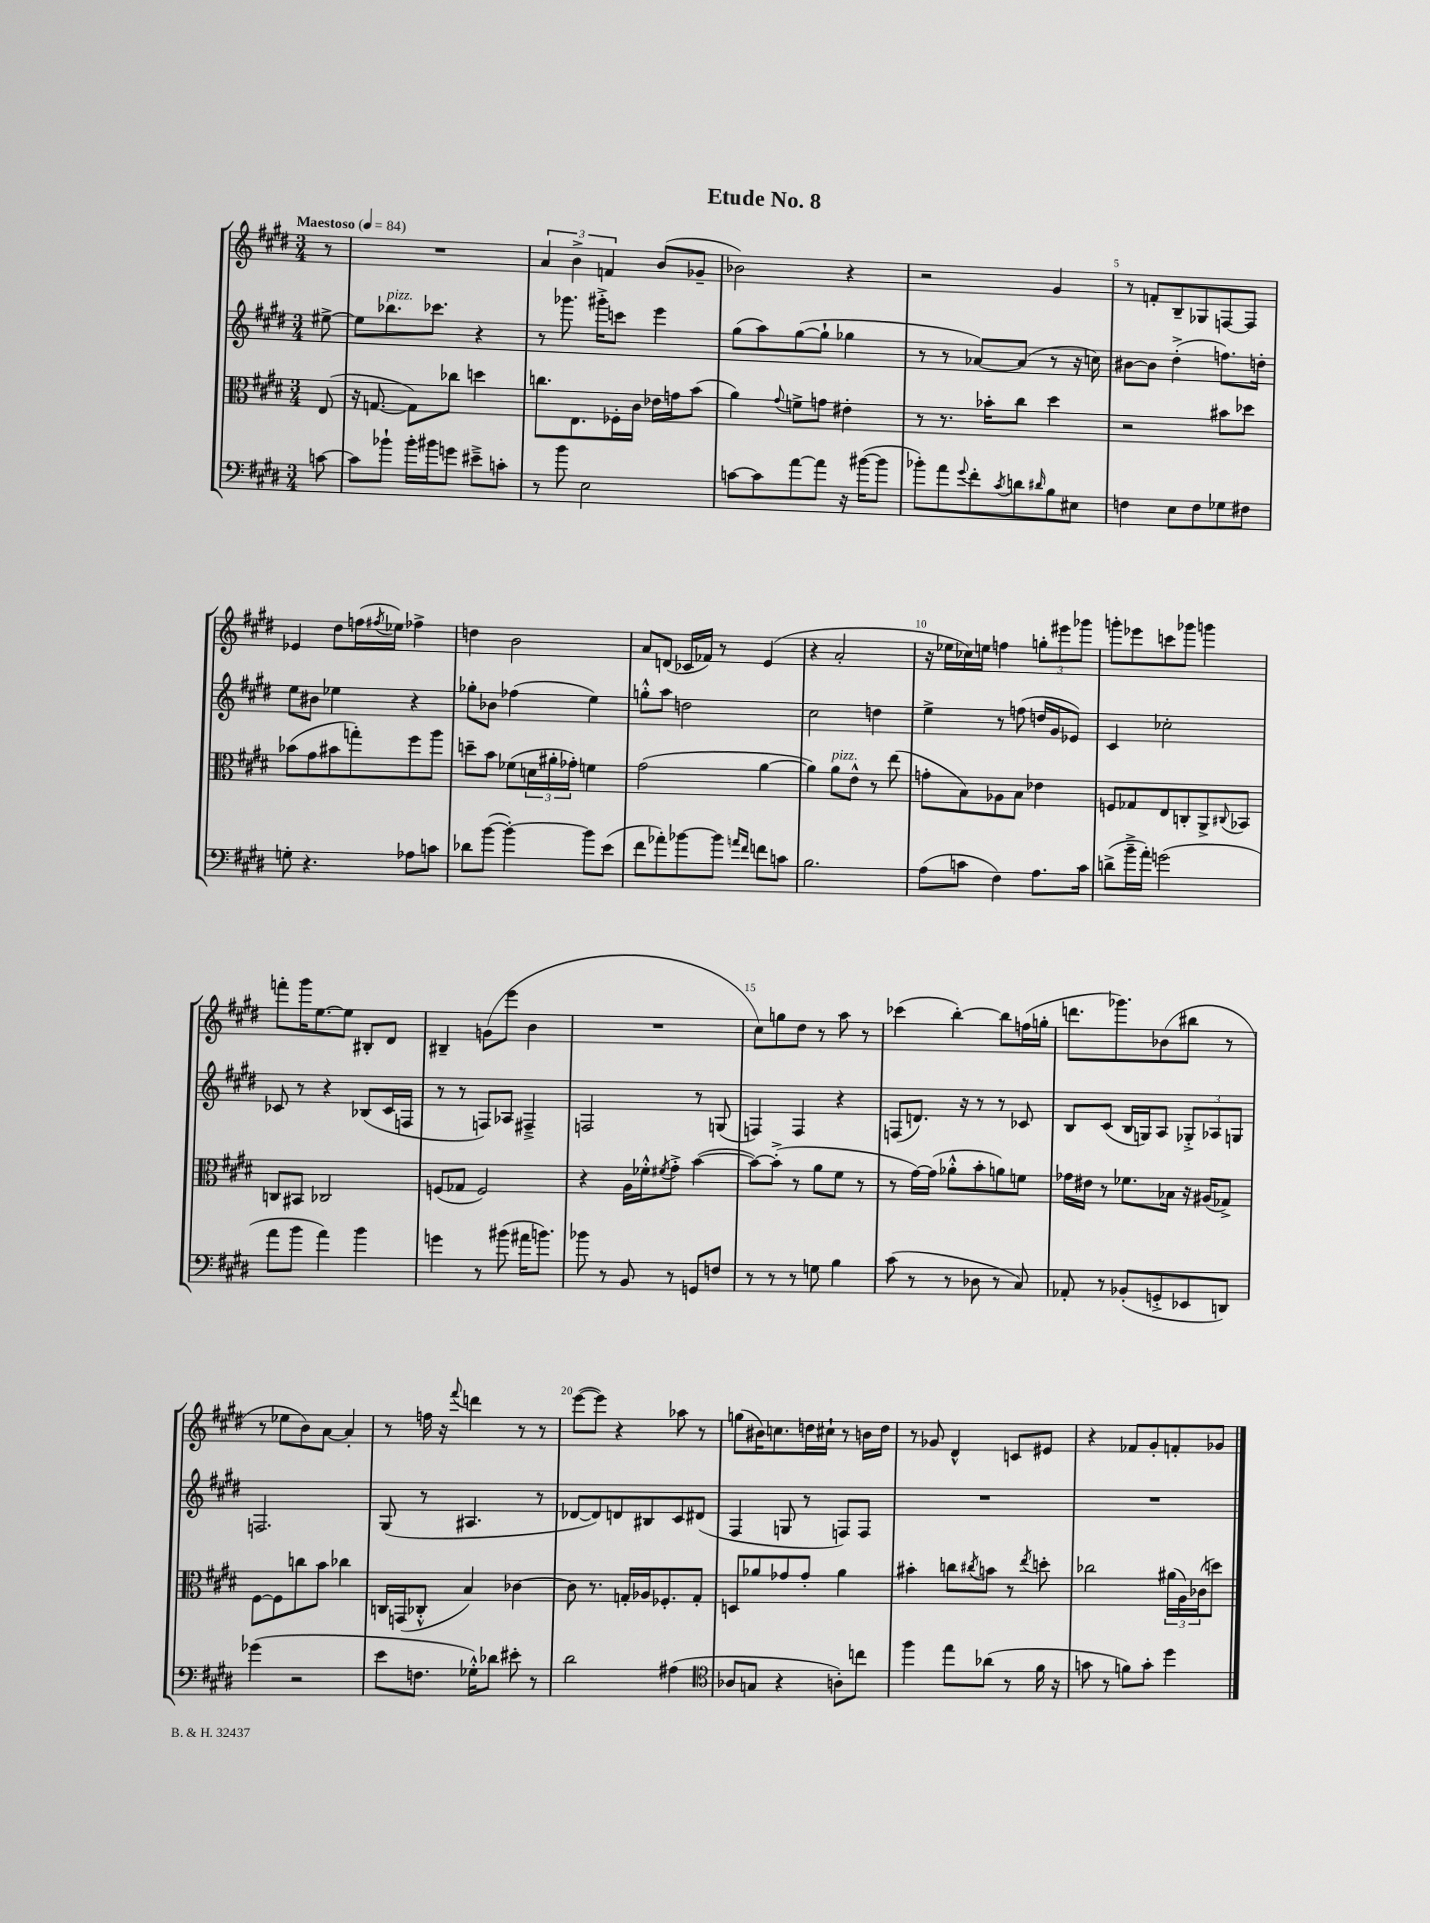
\header { title = "Etude No. 8" }
<<
\new StaffGroup <<
\new Staff = "s0" {
    \clef treble \key e \major \numericTimeSignature \time 3/4 \partial 8 \tempo "Maestoso" 4 = 84
    r8 |
    R2. |
    \tuplet 3/2 { a'4 b'4-> f'4 } b'8( ges'8-- |
    bes'2) r4 |
    r2 gis'4 |
    r8 f'8-. b8-- ges8 f8~ f8 |
    ees'4 dis''8 f''16( \acciaccatura { fis''8 } ees''16) fes''4-> |
    d''4 b'2 |
    a'8 d'8( ces'16 fes'16) r8 e'4( |
    r4 a'2-. |
    r16 ees''16 ces''16) e''16 f''4 \tuplet 3/2 { g''8-. eis'''8 ges'''8 } |
    g'''8-. ees'''8 c'''8 ges'''8 g'''4 |
    f'''8-. gis'''16 e''8.~ e''8 bis8-. dis'8 |
    bis4-- g'8( e'''8 b'4 |
    R2. |
    cis''8) g''8 dis''8 r8 a''8 r8 |
    ces'''4( b''4~-.) b''8 f''16( g''16-. |
    d'''8. ges'''8.) bes'8( bis''8 r8 |
    r8 ees''8 b'8) a'8~ a'4-. |
    r8 f''16 r16 \appoggiatura { fis'''8 } d'''4 r8 r8 |
    e'''8~( e'''8) r4 aes''8 r8 |
    g''8( bis'16) c''8. d''16 cis''16-! r8 b'16 d''16 |
    r8 ges'8 dis'4-^ c'8 eis'8 |
    r4 fes'8 gis'8-. f'8-. ges'8 \bar "|." |
}
\new Staff = "s1" {
    \clef treble \key e \major \numericTimeSignature \time 3/4 \partial 8
    eis''8~-> |
    eis''8 bes''8.^\markup { \italic "pizz." } ces'''8. r4 |
    r8 ges'''8. gis'''16-.-> c'''8 e'''4 |
    gis''8( a''8) gis''8~( gis''8-! ges''4 |
    r8 r8 aes'8~) aes'8( r8 r16 c''16) |
    bis'8~ bis'8 dis''4-.->( f''8.) d''16-. |
    e''8 bis'8 ees''4 r4 |
    ges''8-. bes'8 fes''4( e''4) |
    g''8-.-^ a''8 d''2 |
    cis''2 d''4 |
    e''4-> r8 f''8( d''16 gis'16 ees'8) |
    cis'4 ces''2-. |
    ces'8 r8 r4 bes8( ces'16 f16 |
    r8 r8 f8) aes8 fis4---> |
    f2 r8 g8( |
    f4) f4 r4 |
    f8( d'8.) r16 r8 r8 ces'8 |
    b8 cis'8( b16 g16) a8 \tuplet 3/2 { ges8-.-> aes8 g8 } |
    f2. |
    gis8( r8 ais4. r8 |
    des'8~ des'8) d'8 bis8 cis'8 dis'8( |
    fis4 g8 r8 f8) f8 |
    R2. |
    R2. \bar "|." |
}
\new Staff = "s2" {
    \clef alto \key e \major \numericTimeSignature \time 3/4 \partial 8
    e8( |
    r16 g8.~ g8) ces''8 d''4 |
    c''8. e8. fes16-. cis'16 ees'16 g'16 b'8( |
    a'4) \appoggiatura { gis'8 } f'8-> g'8 eis'4-. |
    r8 r8. bes'16-. cis''8 dis''4 |
    r2 bis'8 des''8 |
    bes'8( gis'8 bis'8 g''8-.) fis''8 a''8 |
    d''8-- b'8 fes'8( \tuplet 3/2 { d'16 ais'16-. ges'16-.) } f'4 |
    gis'2( a'4~ |
    a'4) a'8^\markup { \italic "pizz." } e'8-^ r8 e''8( |
    g'8-. b8) aes8 b8 ees'4 |
    f8 ges8 e8 c8-. a,8-> \appoggiatura { cis8 } bes,8 |
    c8 bis,8 ces2 |
    f8( ges8 f2) |
    r4 a16 fes'16-.-^ \acciaccatura { fis'8 } gis'8-.-> b'4~( |
    b'8~) b'8-.->( r8 a'8 fis'8 r8 |
    r8 gis'16~) gis'16( aes'8-.-^ b'8-. a'8) f'8 |
    ges'16 eis'16 r8 fes'8. bes16 r16 ais16( ges8->) |
    fis8~ fis8 c''8 b'8 ces''4 |
    c16 g,16( ces8-.-^ b4) ces'4~ |
    ces'8 r8. g16-. aes16 fes8.-. g8-. |
    d8 aes'8 ges'8 ges'8-. aes'4 |
    bis'4-. c''8 \acciaccatura { cis''8 } b'8 r8 \acciaccatura { e''8 } d''8-. |
    ces''2 \tuplet 3/2 { ais'16( a16) ces'16( } d''8) \bar "|." |
}
\new Staff = "s3" {
    \clef bass \key e \major \numericTimeSignature \time 3/4 \partial 8
    c'8~ |
    c'8 bes'8-! bes'16-. bis'16 g'8 eis'8---> c'8-. |
    r8 b'8 e2 |
    c'8~ c'8 a'8~ a'8 r16 bis'16~( bis'8 |
    bes'8-.) a'8 \appoggiatura { gis'8 } fis'8-. \acciaccatura { cis'8 } d'8 \grace { dis'16 } b8 eis8 |
    f4 e8 f8 ges8 fis8 |
    g8-. r4. aes8 c'8 |
    des'8 b'8~( b'4~-.) b'8 e'8( |
    fis'8 aes'8-.) bes'8~ bes'8 \grace { a'16 fis'16 } f'8 c'8 |
    b2. |
    a8( c'8 fis4) a8. c'16 |
    d'8->( b'16---> a'16-.) g'2( |
    a'8 b'8 a'4) b'4 |
    g'4 r8 bis'8( ais'16 b'8.) |
    bes'8 r8 b,8 r8 g,8 f8 |
    r8 r8 r8 g8 b4 |
    cis'8( r8 r8 des8 r8 cis8) |
    aes,8-. r8 bes,8-.( g,8-.-> ees,8 d,8) |
    ges'4( r2 |
    e'8 f8. ges16-.-^) des'8 eis'8-. r8 |
    dis'2 ais4( |
    \clef tenor aes8 g8 r4 a8-.) c''8 |
    fis''4 e''8 aes'8( r8 fis'16 r16 |
    g'8 r8 f'8) g'8-. dis''4 \bar "|." |
}
>>
>>
\layout { \context { \Score \override BarNumber.break-visibility = ##(#f #t #t) barNumberVisibility = #(every-nth-bar-number-visible 5) } }
